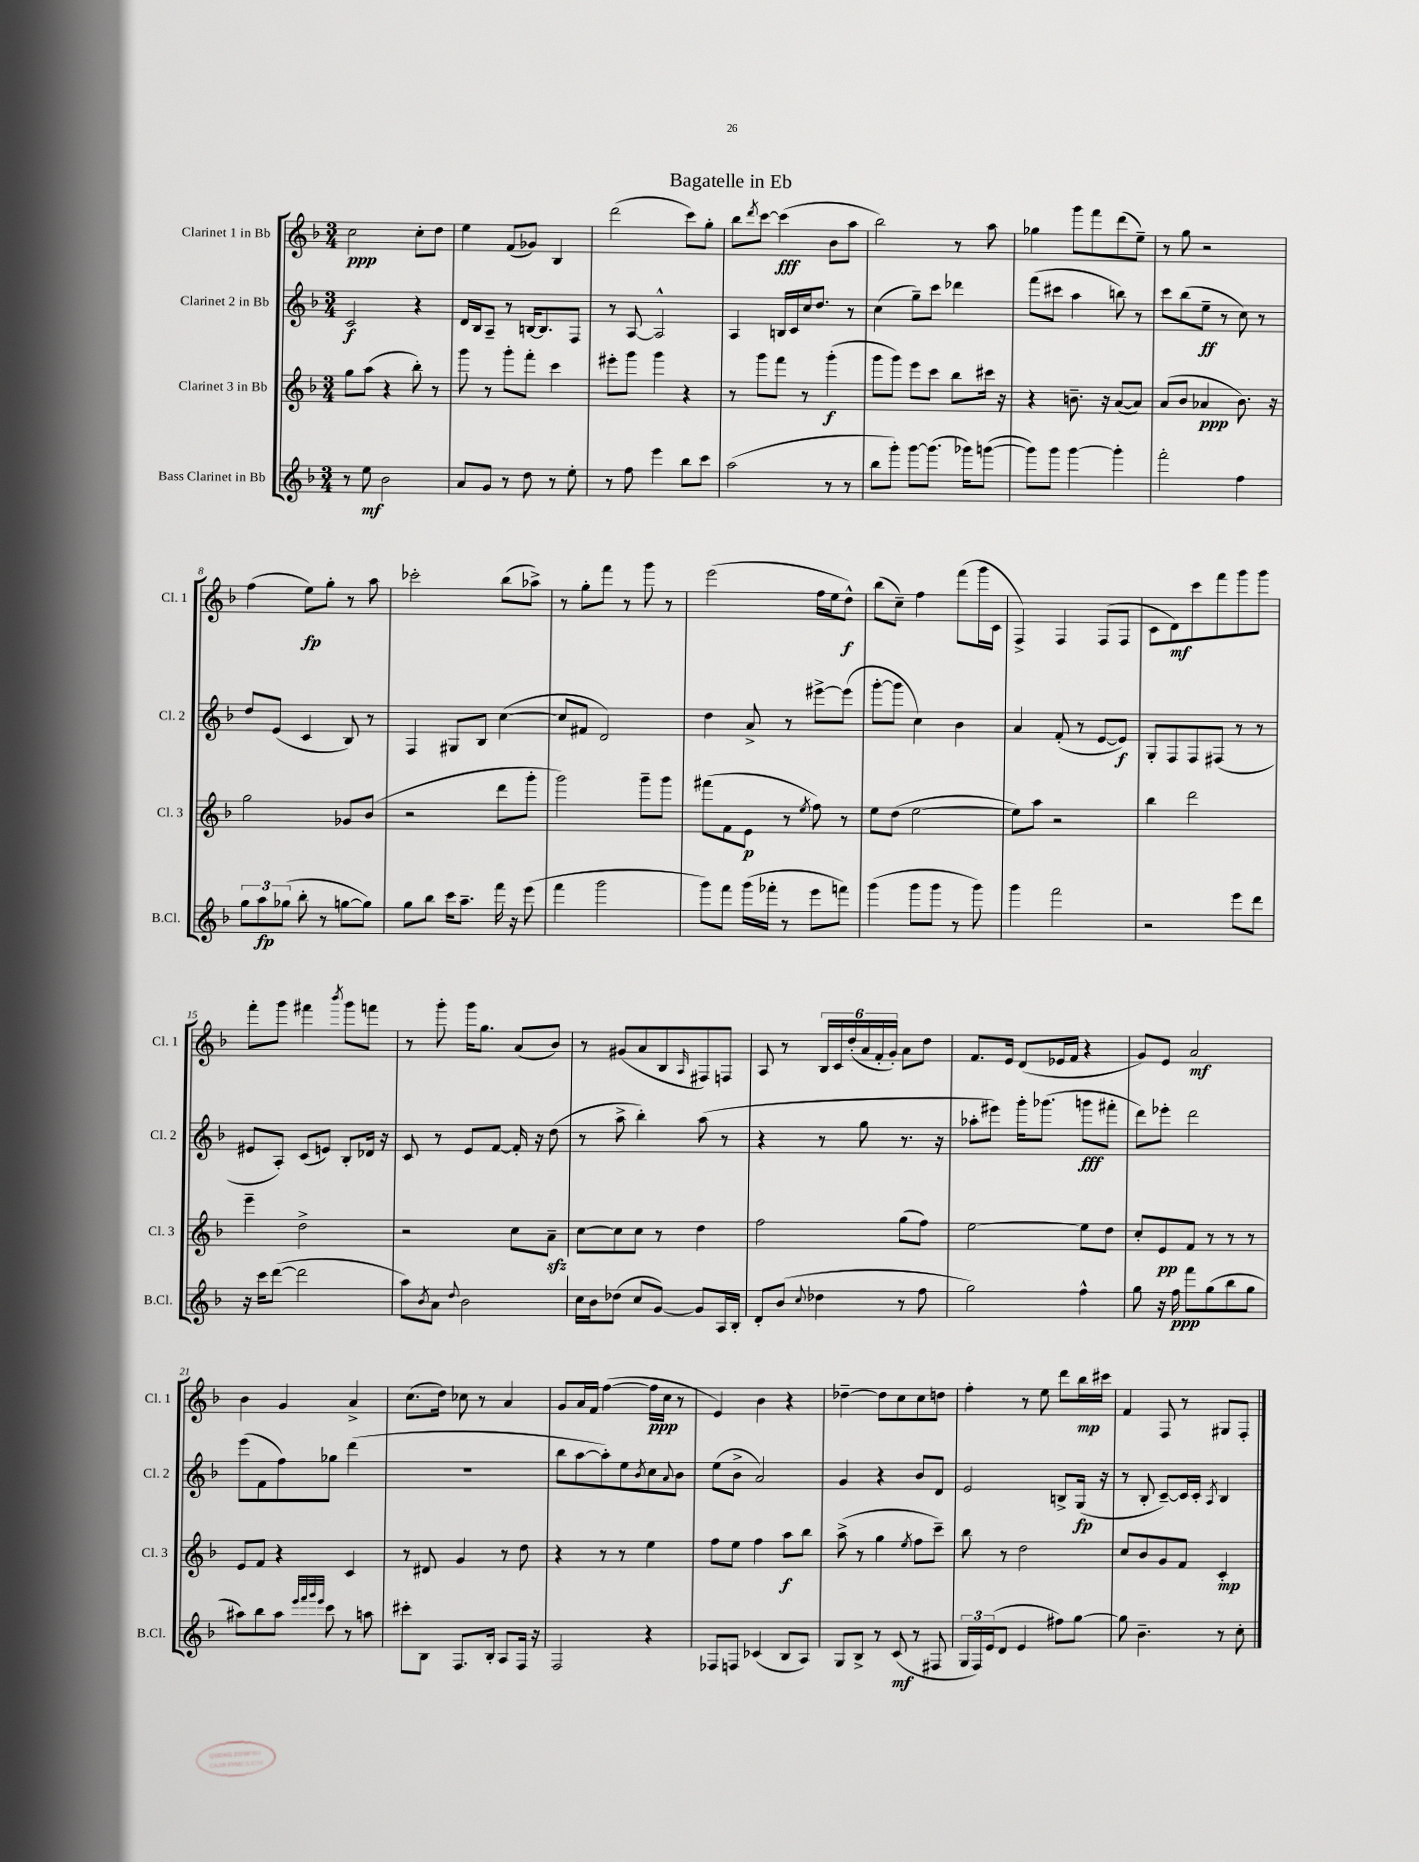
\header { title = "Bagatelle in Eb" }
<<
\new StaffGroup <<
\new Staff = "s0" \with { instrumentName = "Clarinet 1 in Bb" shortInstrumentName = "Cl. 1" } {
    \clef treble \key f \major \numericTimeSignature \time 3/4
    c''2\ppp c''8-. d''8 |
    e''4 f'8( ges'8) bes4 |
    d'''2( c'''8) g''8-. |
    bes''8 \acciaccatura { d'''8 } c'''8~ c'''4\fff( bes'8 a''8 |
    bes''2) r8 a''8 |
    ges''4 g'''8 f'''8 d'''8( e''8--) |
    r8 g''8 r2 |
    f''4( e''8\fp) g''8-. r8 a''8 |
    ces'''2-. bes''8( aes''8->) |
    r8 g''8-. f'''8 r8 g'''8 r8 |
    e'''2( f''16 e''16 d''8-^\f) |
    bes''8( c''8--) f''4 f'''8( g'''16 c'16 |
    f4->) f4 f8( f8 |
    c'8 d'8\mf) c'''8 f'''8 g'''8 g'''8 |
    f'''8-. g'''8 fis'''4 \acciaccatura { bes'''8 } g'''8 f'''8 |
    r8 g'''8-. g'''16 g''8. a'8( bes'8) |
    r8 gis'8( a'8 bes8 \grace { a16 } fis8) f8 |
    a8 r8 \tuplet 6/4 { bes16 c'16 d''16-.( a'16 f'16-. g'16-.) } a'8 d''8 |
    f'8. e'16 d'8( ees'16 f'16 r4 |
    g'8) e'8 a'2\mf |
    bes'4 g'4 a'4-> |
    c''8.( d''16) ces''8 r8 a'4 |
    g'8 a'16 f'16 f''4~( f''16\ppp c''16 r8 |
    e'4) bes'4 r4 |
    des''4~-- des''8 c''8 c''8 d''8 |
    f''4-. r8 e''8 d'''8 bes''16\mp cis'''16 |
    f'4 f8 r8 gis8 f8-. \bar "|." |
}
\new Staff = "s1" \with { instrumentName = "Clarinet 2 in Bb" shortInstrumentName = "Cl. 2" } {
    \clef treble \key f \major \numericTimeSignature \time 3/4
    c'2\f r4 |
    d'16 bes16 a8-- r8 b16~ b8. f8 |
    r8 a8~ a2-^ |
    a4 b16 c'16 c''16 d''8. r8 |
    c''4( g''8--) c'''8 des'''4 |
    f'''8( cis'''8 a''4 b''8) r8 |
    c'''8 bes''8( e''8--\ff r8 c''8) r8 |
    d''8 e'8( c'4 bes8) r8 |
    f4 gis8 bes8 c''4~( |
    c''8 fis'8 d'2) |
    d''4 a'8-> r8 eis'''8~-> eis'''8( |
    g'''8~-. g'''8 c''4) bes'4 |
    a'4 f'8-.( r8 e'8~ e'8\f) |
    g8-. f8 f8 fis8( r8 r8 |
    eis'8 a8-.) c'8( e'8) bes8-. des'16 r16 |
    c'8 r8 e'8 f'8~ f'16-. r16 d''8( |
    r8 a''8-> bes''4-.) a''8( r8 |
    r4 r8 g''8 r8. r16 |
    aes''8-. eis'''8) g'''16-. ges'''8.( g'''8\fff fis'''8-. |
    d'''8) ees'''8-. d'''2 |
    e'''8( f'8 f''8) ges''8 d'''4( |
    R2. |
    bes''8 a''8~ a''8-.) e''8 \acciaccatura { bes'8 } c''8 \appoggiatura { a'8 } bes'8 |
    e''8( bes'8-> a'2) |
    g'4 r4 bes'8 d'8 |
    e'2 b8-> g16\fp( r16 |
    r8 bes8-. c'8~--) c'16 c'16-. \acciaccatura { a8 } bes4 \bar "|." |
}
\new Staff = "s2" \with { instrumentName = "Clarinet 3 in Bb" shortInstrumentName = "Cl. 3" } {
    \clef treble \key f \major \numericTimeSignature \time 3/4
    g''8 a''8( r4 bes''8-.) r8 |
    g'''8 r8 g'''8-. f'''8-. c'''4 |
    eis'''8-. g'''8 g'''4 r4 |
    r8 g'''8 f'''8 r8 g'''4-.\f( |
    g'''8 g'''8) e'''8 c'''8 bes''8 cis'''16 r16 |
    r4 b'8.-- r16 a'8~( a'8) |
    a'8( bes'8 aes'4\ppp bes'8.) r16 |
    g''2 ges'8 bes'8( |
    r2 d'''8 g'''8-. |
    g'''2) g'''8-- g'''8 |
    fis'''8( f'8 e'8\p r8 \acciaccatura { e''8 } f''8) r8 |
    e''8 d''8( e''2~ |
    e''8) a''8 r2 |
    bes''4 d'''2 |
    e'''4-- d''2-> |
    r2 c''8 a'8--\sfz |
    c''8~ c''8 c''8 r8 d''4 |
    f''2 g''8( f''8) |
    e''2~ e''8 d''8 |
    c''8-. e'8\pp f'8 r8 r8 r8 |
    e'8 f'8 r4 c'4 |
    r8 dis'8 g'4 r8 d''8 |
    r4 r8 r8 e''4 |
    f''8 e''8 f''4 a''8\f bes''8 |
    a''8->( r8 g''4 \acciaccatura { e''8 } f''8 c'''8--) |
    bes''8 r8 d''2 |
    c''8 bes'8 g'8 f'8 c'4-.\mp \bar "|." |
}
\new Staff = "s3" \with { instrumentName = "Bass Clarinet in Bb" shortInstrumentName = "B.Cl." } {
    \clef treble \key f \major \numericTimeSignature \time 3/4
    r8 e''8\mf bes'2 |
    a'8 g'8 r8 d''8 r8 e''8-. |
    r8 f''8 e'''4 bes''8 c'''8 |
    a''2( r8 r8 |
    bes''8 g'''8-.) g'''8~ g'''8.( ges'''16) g'''8~( |
    g'''8) g'''8 g'''4~ g'''4-. |
    f'''2-. f''4 |
    \tuplet 3/2 { g''8 a''8\fp ges''8( } bes''8-. r8 g''8~ g''8) |
    g''8 bes''8 c'''16 a''8.-- f'''16 r16 e'''8( |
    f'''4 g'''2 |
    g'''8) f'''8 g'''16( fes'''16-. r8 e'''8 f'''8) |
    g'''4( g'''8 g'''8 r8 g'''8) |
    g'''4 f'''2 |
    r2 e'''8 d'''8 |
    r16 c'''16 d'''8~( d'''2 |
    a''8) \acciaccatura { bes'8 } a'8 \appoggiatura { d''8 } bes'2 |
    c''16 bes'16 des''8( c''8 g'8~) g'8 a16 bes16-. |
    d'8-. bes'8( \appoggiatura { c''8 } des''4 r8 f''8 |
    g''2) f''4-^ |
    g''8 r16 f''16\ppp f'''8 g''8( bes''8 g''8 |
    ais''8) bes''8 ais''8 \grace { e'''32 f'''32 g'''32 e'''32 } c'''8 r8 a''8 |
    cis'''8-. bes8 f8. bes16-. a8 f16 r16 |
    f2 r4 |
    fes8 f8 ces'4( bes8 a8) |
    g8 bes8-> r8 c'8\mf( r8 fis8 |
    \tuplet 3/2 { g16 f16) e'16( } d'8 e'4 fis''8) g''8~ |
    g''8 bes'4.-- r8 c''8-. \bar "|." |
}
>>
>>
